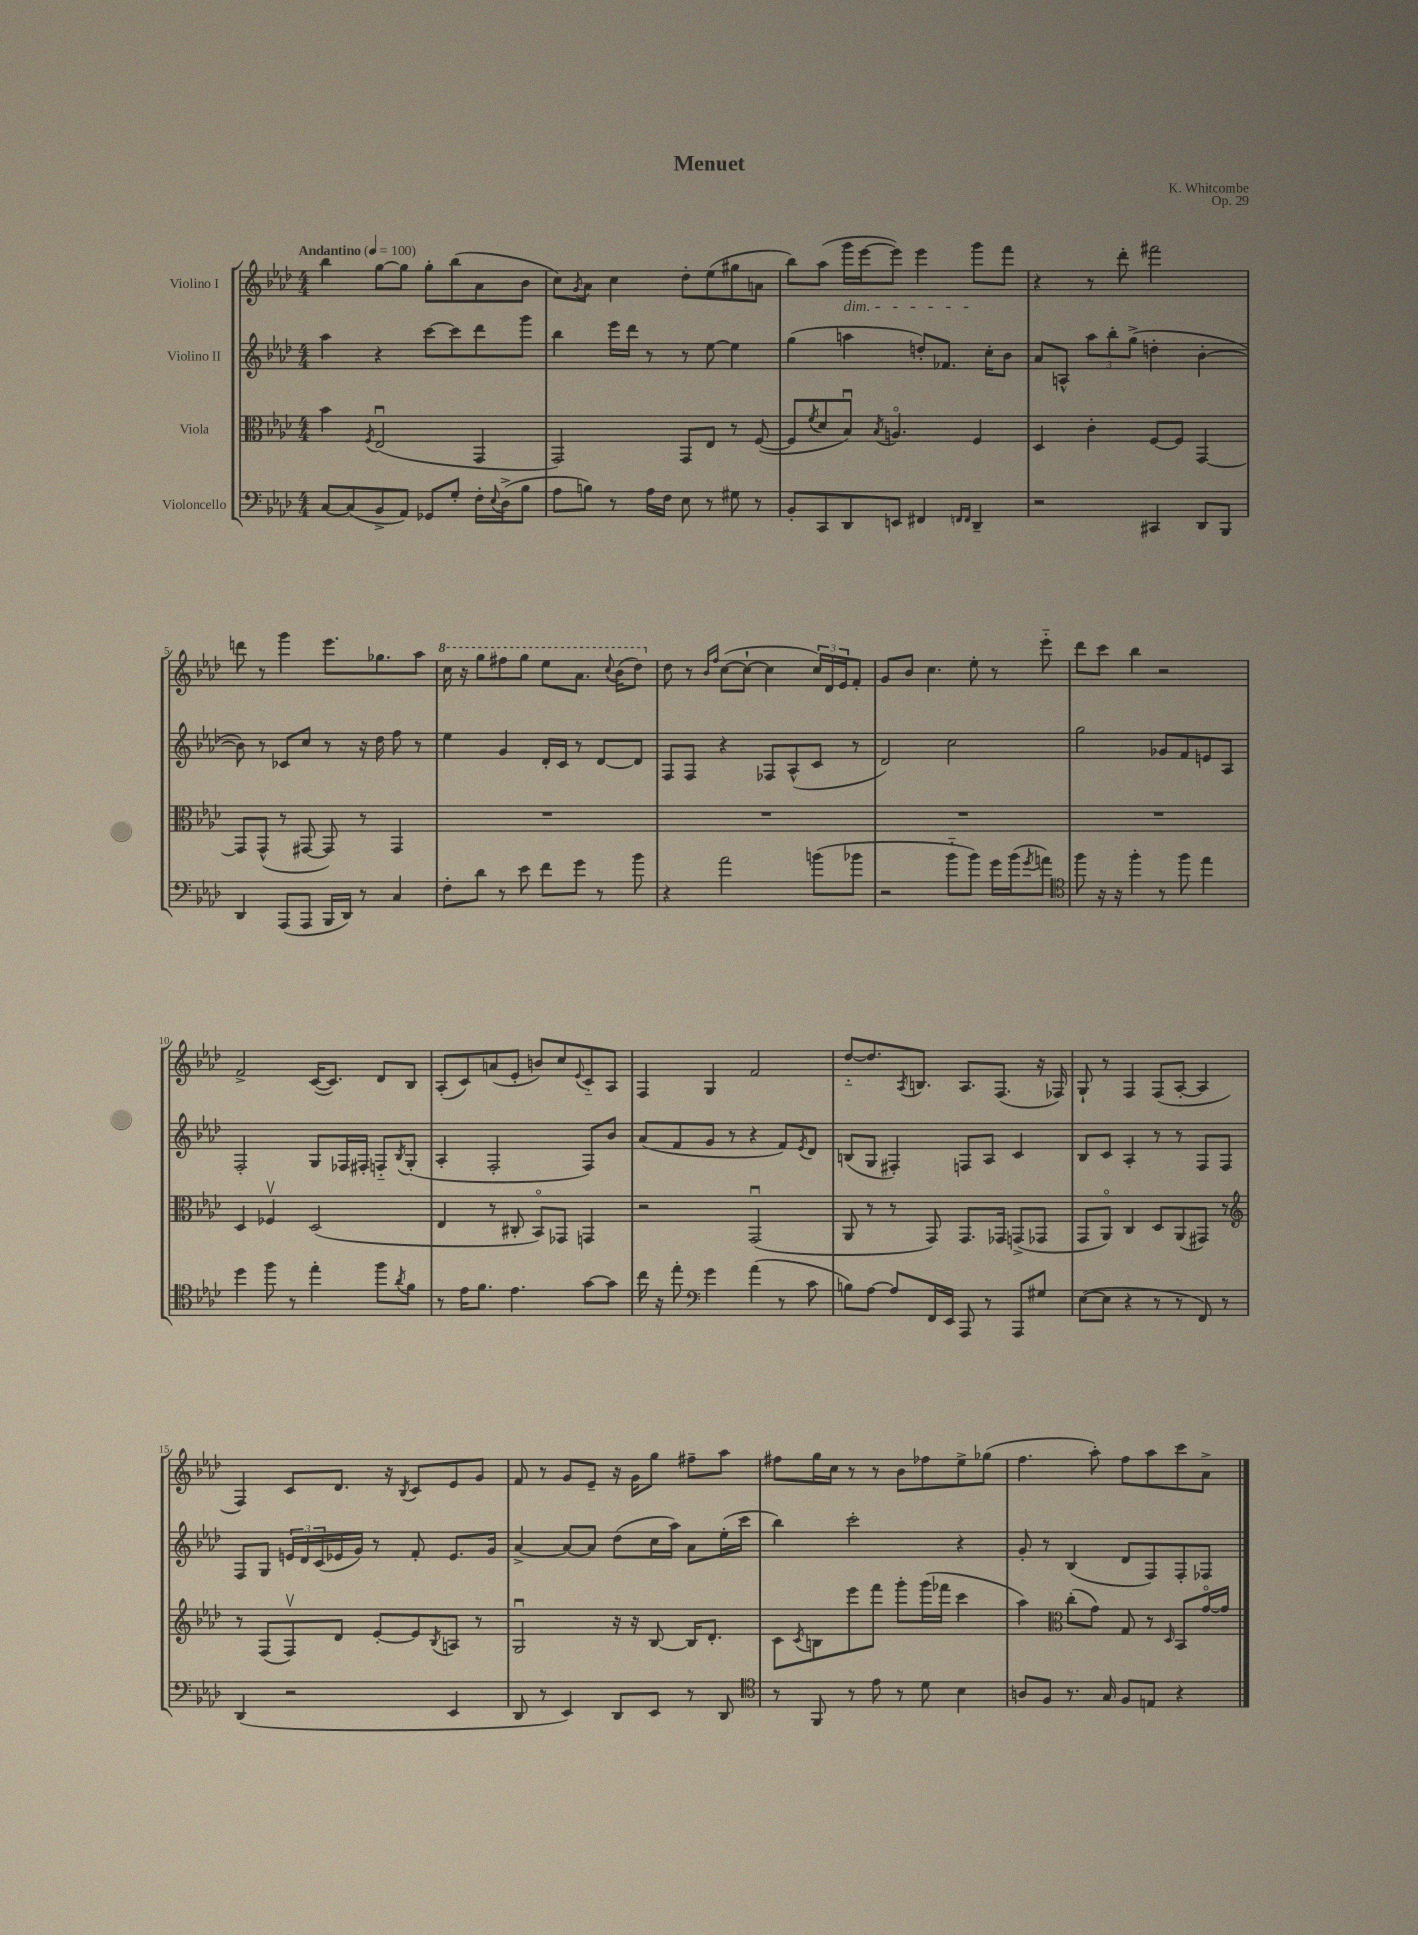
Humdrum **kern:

**kern	**kern	**kern	**kern
*staff4	*staff3	*staff2	*staff1
*clefF4	*clefC3	*clefG2	*clefG2
*k[b-e-a-d-]	*k[b-e-a-d-]	*k[b-e-a-d-]	*k[b-e-a-d-]
*M4/4	*M4/4	*M4/4	*M4/4
*MM100	*MM100	*MM100	*MM100
[8C	4b-	4aa-	4bb-
(8C]	.	.	.
.	8qF	.	.
8BB-^	(2E-u	4r	[8gg
8AA-)	.	.	8gg]
8GG-	.	[8ccc	8gg'
8G'	.	8ccc]	(8bb-
16F'	4GG	8ddd-	8a-
8qqE-	.	.	.
(16D-^	.	.	.
8B-	.	8ggg	8b-
=	=	=	=
8A-	2GG)	4bb-	8cc)
.	.	.	8qg
8B)	.	.	8a-
8r	.	16eee-	4cc
.	.	16ddd-	.
16A-	.	8r	.
16F	.	.	.
8E-	8GG	8r	8dd-'
8r	8E-	[8ee-	(8ee-
8G#	8r	4ee-]	8gg#
8r	([8F	.	8a
=	=	=	=
8BB-'	8F]	(4gg	8bb-)
.	8qf	.	.
8CC	8d-	.	(8aa-
8DD-	8B-u)	4aa	16ggg
.	.	.	[16eee-
.	8qB-	.	.
8EE	4.Ao	.	8eee-])
4FF#	.	8dd')	4eee-
.	.	8.f-	.
16qqFF	.	.	.
16qqFF	.	.	.
4DD-~	4F	.	8ggg
.	.	16cc'	.
.	.	8b-	8fff
=	=	=	=
2r	4D-	8a-	4r
.	.	8A^^	.
.	4c'	12aa-	8r
.	.	12bb-'	.
.	.	.	8ddd-'
.	.	(12gg^	.
4CC#	[8F	4dd'	2fff#
.	8F]	.	.
8DD-	[4GG	[4b-'	.
8BBB-	.	.	.
=	=	=	=
4DD-	8GG]	8b-])	8ddd
.	(8GG^^	8r	8r
(8AAA-	8r	8c-	4ggg
8AAA-	[8GG#	8cc	.
16BBB-	8GG#])	8r	8.eee-
16DD-)	.	.	.
8r	8r	16r	.
.	.	16dd-	8.gg-
4C	4GG#	8ff	.
.	.	8r	8aa-
=	=	=	=
8F'	1r	4ee-	16ccc
.	.	.	16r
8d-	.	.	8ggg
8r	.	4g	8fff#
8e-	.	.	8ggg
8f	.	16d-'	8eee-
.	.	16c	.
8g	.	8r	8.aa-
8r	.	[8d-	.
.	.	.	8qqccc
.	.	.	(16bb-
8b-	.	8d-]	8ddd-)
=	=	=	=
4r	1r	8F	8dd-
.	.	8F	8r
.	.	.	16qqb-
.	.	.	16qqff
2a-	.	4r	([8cc
.	.	.	8cc`_
.	.	8F-	4cc]
.	.	(8A-^^	.
(8b	.	8c	24cc)
.	.	.	24d-
.	.	.	24e-
8b-	.	8r	8f'
=	=	=	=
2r	1r	2d-)	8g
.	.	.	8b-
.	.	.	4.cc
8b-'~	.	2cc	.
8b-)	.	.	8ee-'
16g	.	.	8r
(16b-	.	.	.
8qg	.	.	.
8a)	.	.	8eee-'~
=	=	=	=
*clefC4	*	*	*
8ff	1r	2gg	8ddd-
16r	.	.	8ccc
16r	.	.	.
4ff'	.	.	4bb-
8r	.	8g-	2r
8ff	.	8f	.
4ee-	.	8e	.
.	.	8A-	.
=	=	=	=
4dd-	4D-	2F'	2f^
8ff	4F-v	.	.
8r	.	.	.
4ee-'	(2D-	8G	([16c
.	.	.	8.c])
.	.	16F-	.
.	.	16F#'	.
8ff	.	8F'~	8d-
8qa-	.	8qB-	.
8f	.	(8G'	8B-
=	=	=	=
8r	4E-	4A-'	(8A-'
16e-	.	.	8c)
8.f	.	.	.
.	8r	2F'	(8a
4.e-	8C#'	.	8e-'
.	8BB-o)	.	8b)
.	8GG-	.	8cc
.	.	.	8qqe-
[8g	4GG	8F)	8c'~
8g]	.	8b-	8A-
=	=	=	=
16cc	2r	(8a-	4F
16r	.	.	.
8ee-'	.	8f	.
*clefF4	*	*	*
4g	.	8g	4G
.	.	8r	.
(4a-	(2GGu	4r	2f
8r	.	8f)	.
.	.	8qe-	.
8c	.	8d-	.
=	=	=	=
8B)	8AA-	(8B	[8dd-'~
[8A-	8r	8G	8.dd-]
8A-]	8r	4F#')	.
.	.	.	8qA-
.	.	.	8.B
16FF	8GG)	.	.
16EE-	.	.	.
8AAA-	8.GG	8F	8.A-
8r	.	8A-	.
.	16GG-	.	(8.F
8AAA-	(8GG^	4c	.
8G#	8GG-	.	16r
.	.	.	16F-)
=	=	=	=
([8E-	8GG	8B-	8G`
8E-]	8AA-o)	8c	8r
4r	4C	4A-'	4F
8r	8D-	8r	(8F
8r	(8AA-	8r	[8A-'
8FF)	8GG#)	8F	4A-]
8r	8r	8F	.
=	=	=	=
*	*clefG2	*	*
(4DD-	8r	8F	4F)
.	(8F	8G	.
2r	8Fv)	24e	8c
.	.	24d-	.
.	.	(24c	.
.	8d-	16e-	8.d-
.	.	16g)	.
.	[8e-'	8r	.
.	.	.	16r
.	.	.	8qB-
.	8e-]	8f'	8c
.	8qB-	.	.
4EE-	8A	8.e-	8e-
.	8r	.	8g
.	.	16g	.
=	=	=	=
8DD-	2Gu	[4a-^	8f
8r	.	.	8r
4EE-)	.	8a-_	8g
.	.	8a-]	8e-~
8DD-	16r	(8dd-	16r
.	16r	.	16g
8EE-	[8B-	16cc	8gg
.	.	16aa-)	.
8r	16B-]	8a-	8ff#~
.	8.d-'	.	.
8DD-	.	(16ee-'	8aa-
.	.	16ccc	.
=	=	=	=
*clefC4	*	*	*
8r	8c	4bb-)	8ff#
.	8qc	.	.
8FF	8B	.	16gg
.	.	.	16cc
8r	8eee-	2ccc'	8r
8e-	8fff	.	8r
8r	8ggg'	.	8b-
8d-	(16ggg	.	8ff-
.	16fff-	.	.
4B-	4ccc	4r	8ee-^
.	.	.	(8gg-
=	=	=	=
8A	4aa-)	8g'	4.ff
8F	.	8r	.
*	*clefC3	*	*
8.r	(8cc'	(4B-	.
.	8g)	.	8aa-')
16G	.	.	.
8F	8G	8d-	8ff
8E	8r	8F)	8aa-
.	16qqD-	.	.
4r	8BB-	8F'	8ccc
.	[16go	8F-	8a-^
.	16g]	.	.
==	==	==	==
*-	*-	*-	*-
